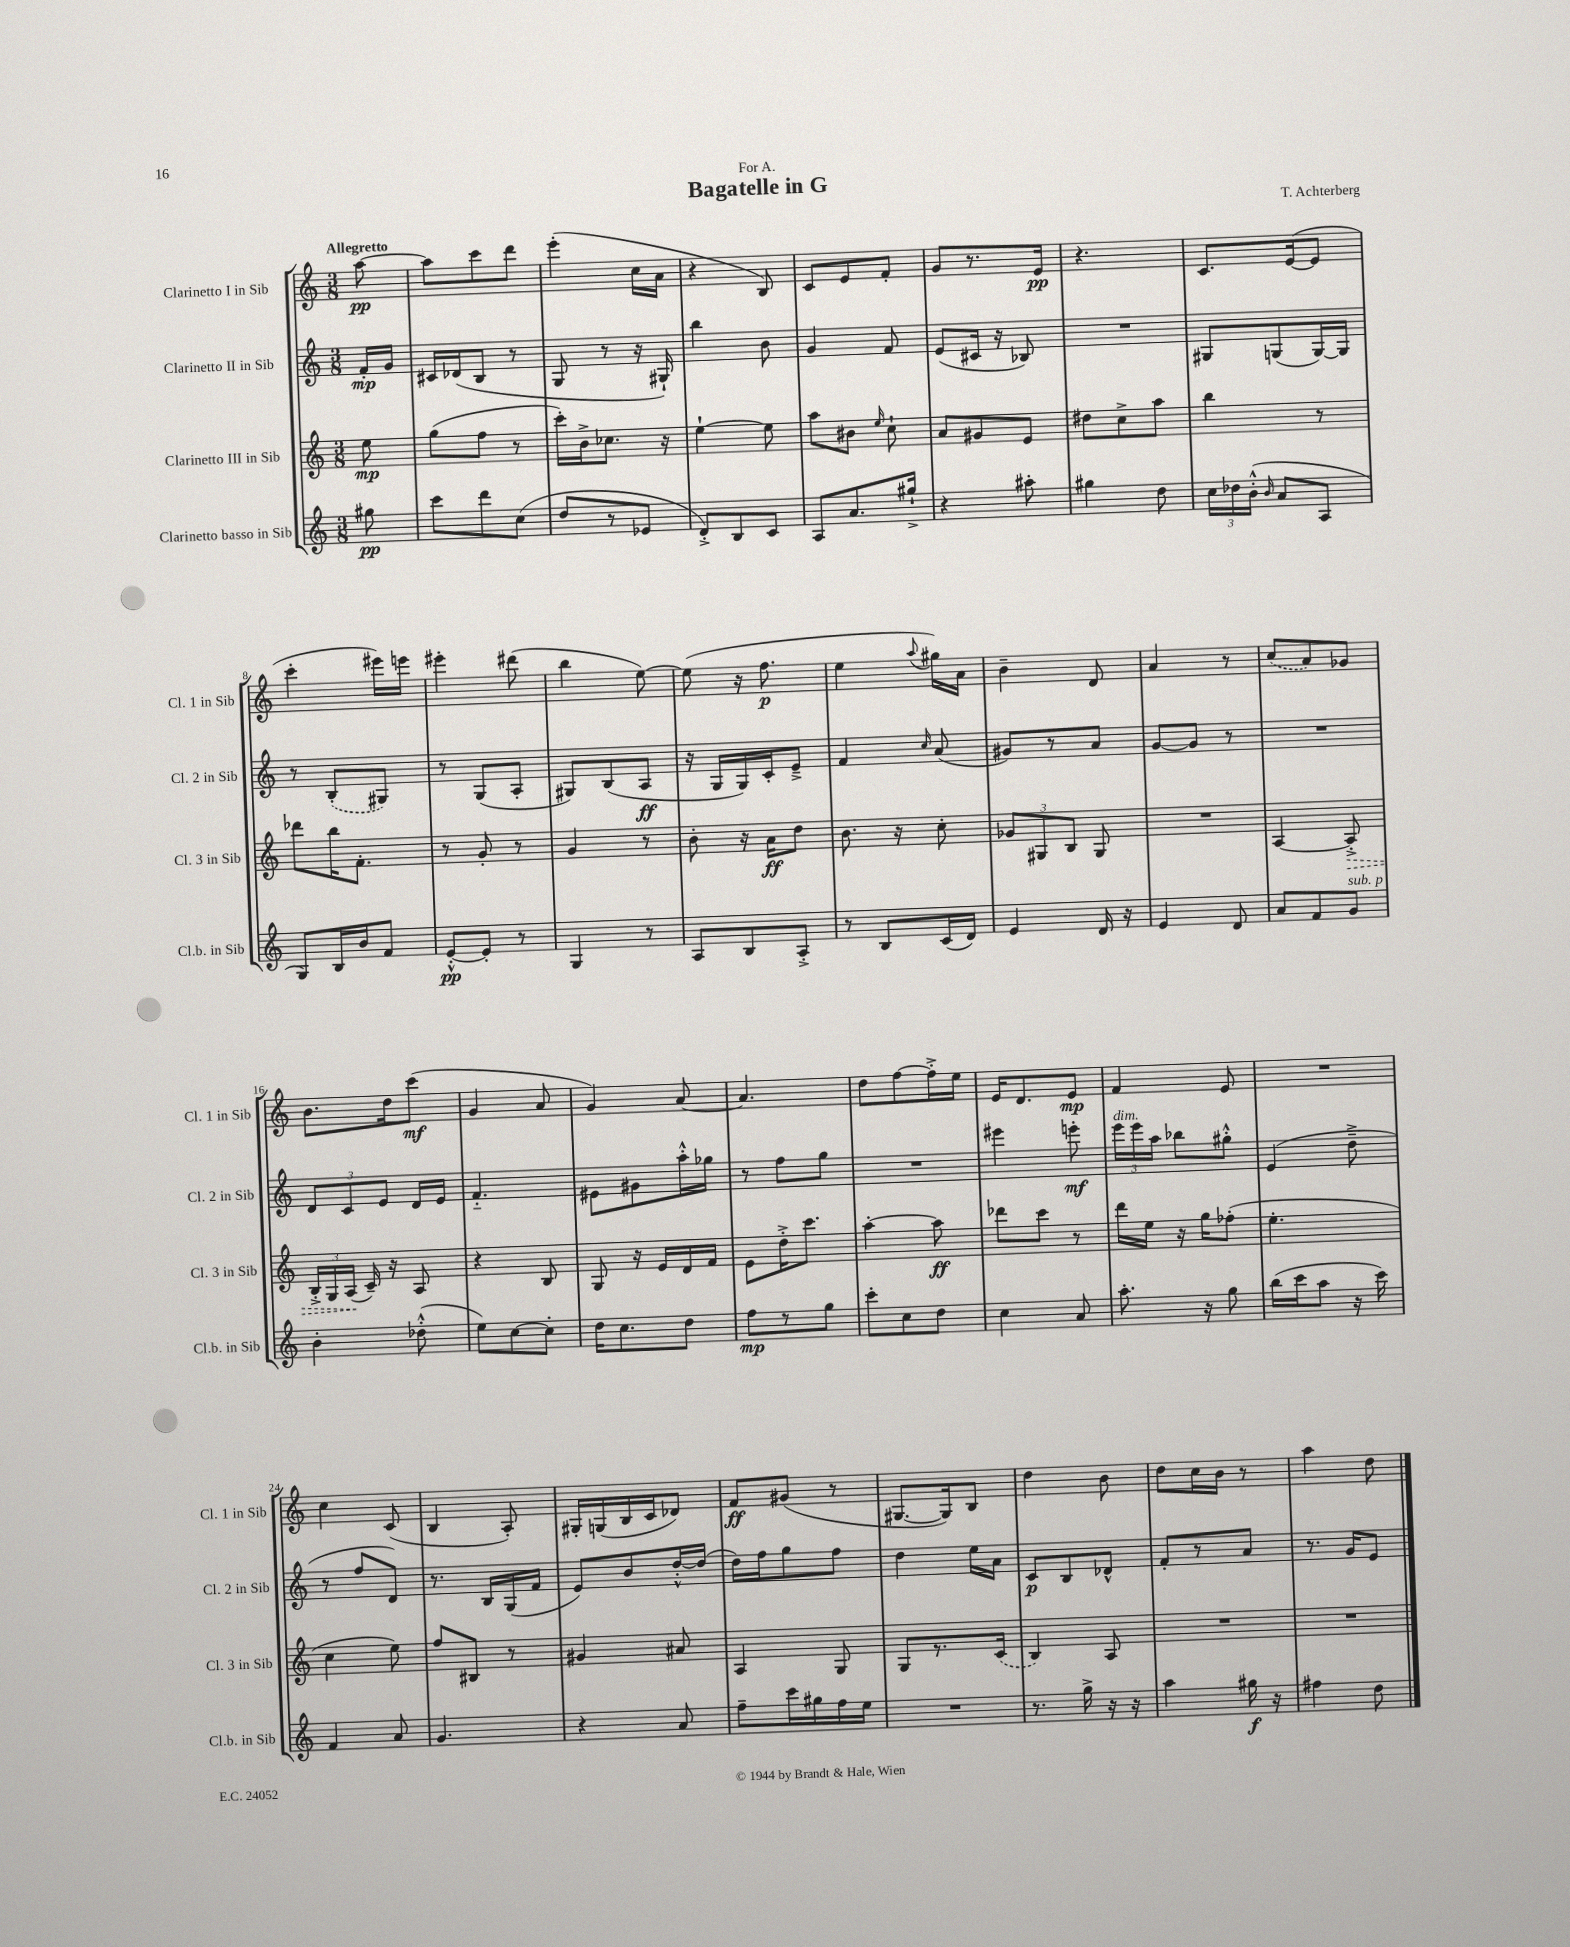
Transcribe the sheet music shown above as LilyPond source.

\header { title = "Bagatelle in G" composer = "T. Achterberg" dedication = "For A." }
<<
\new StaffGroup <<
\new Staff = "s0" \with { instrumentName = "Clarinetto I in Sib" shortInstrumentName = "Cl. 1 in Sib" } {
    \clef treble \key c \major \numericTimeSignature \time 3/8 \partial 8 \tempo "Allegretto"
    \autoBeamOff a''8~\pp |
    a''8[ c'''8 d'''8] |
    e'''4-.( c''16[ a'16] |
    r4 b8) |
    c'8[ e'8 f'8]-. |
    g'8[ r8. e'16]\pp |
    r4. |
    c'8.[ e'16~( e'8] |
    c'''4-. eis'''16[) e'''16] |
    eis'''4-. dis'''8( |
    b''4 e''8~) |
    e''8( r16 f''8.\p |
    e''4 \appoggiatura { a''8 } gis''16[) a'16] |
    b'4-- d'8 |
    a'4 r8 |
    \once \slurDashed c''8[( a'8) ges'8] |
    b'8.[ d''16 c'''8]\mf( |
    g'4 a'8 |
    g'4) a'8~ |
    a'4. |
    d''8[ f''8~ f''16-.-> e''16] |
    e'16[ d'8. e'8]\mp |
    f'4 e'8 |
    R4. |
    c''4 c'8( |
    b4 a8-.) |
    gis16[-. g16( b16 c'16 des'8]) |
    f'8[\ff gis'8]( r8 |
    gis8.[~ gis16) b8] |
    d''4 b'8 |
    d''8[ c''16 b'16] r8 |
    a''4 d''8 \bar "|." |
}
\new Staff = "s1" \with { instrumentName = "Clarinetto II in Sib" shortInstrumentName = "Cl. 2 in Sib" } {
    \clef treble \key c \major \numericTimeSignature \time 3/8 \partial 8
    \autoBeamOff f'16[-.\mp g'16] |
    cis'16[ des'16( b8] r8 |
    g8 r8 r16 gis16-!) |
    b''4 b'8 |
    g'4 f'8 |
    e'8[( cis'16] r16 bes8) |
    R4. |
    gis8[ g8( g16~) g16] |
    r8 \once \slurDashed b8[-.( gis8]) |
    r8 g8[( a8]-. |
    gis8[) b8( a8]\ff |
    r16 g16[ g16) c'16-. e'8]---> |
    f'4 \grace { c''16 } a'8( |
    gis'8[) r8 a'8] |
    g'8[~ g'8] r8 |
    R4. |
    \tuplet 3/2 { d'8[ c'8 e'8] } d'16[ e'16] |
    f'4.-_ |
    eis'8[ gis'8 a''16-.-^ ges''16] |
    r8 f''8[ g''8] |
    R4. |
    eis'''4 e'''8-.\mf |
    \tuplet 3/2 { e'''16[^\markup { \italic "dim." } e'''16 a''16] } bes''8[ gis''8]-.-^ |
    e'4( d''8---> |
    r8 f''8[ d'8]) |
    r8. b16[ g16( f'16] |
    e'8[) b'8 d''16~-.-^ d''16]( |
    d''16[) f''16 g''8 f''8] |
    d''4 e''16[ a'16] |
    c'8[\p b8 des'8]-^ |
    f'8[-. r8 a'8] |
    r8. g'16[ e'8] \bar "|." |
}
\new Staff = "s2" \with { instrumentName = "Clarinetto III in Sib" shortInstrumentName = "Cl. 3 in Sib" } {
    \clef treble \key c \major \numericTimeSignature \time 3/8 \partial 8
    \autoBeamOff e''8\mp |
    g''8[( f''8] r8 |
    c'''16[-.) b'16-> ces''8.] r16 |
    e''4~-! e''8 |
    a''8[ bis'8] \grace { e''16 } c''8-! |
    a'8[ gis'8 e'8] |
    dis''8[ c''8-> a''8] |
    b''4 r8 |
    des'''8[ b''16 f'8.]-. |
    r8 g'8-. r8 |
    g'4 r8 |
    b'8-. r16 a'16[\ff d''8] |
    b'8. r16 c''8-. |
    \tuplet 3/2 { ges'8[ gis8 b8] } gis8 |
    R4. |
    a4~ \once \override Hairpin.style = #'dashed-line a8-.->\> |
    \tuplet 3/2 { b16[-.-> g16 a16]\!( } c'16--) r16 a8 |
    r4 b8 |
    g8 r16 e'16[ d'16 f'16] |
    e'8[ d''16-.-> c'''8.] |
    a''4~-. a''8\ff |
    des'''8[ c'''8] r8 |
    d'''16[ e''16] r16 g''16[ fes''8]-.( |
    e''4.-. |
    c''4 e''8) |
    f''8[ bis8] r8 |
    gis'4 ais'8 |
    a4 g8 |
    g8[ r8. \once \slurDashed c'16]( |
    b4) a8 |
    R4. |
    R4. \bar "|." |
}
\new Staff = "s3" \with { instrumentName = "Clarinetto basso in Sib" shortInstrumentName = "Cl.b. in Sib" } {
    \clef treble \key c \major \numericTimeSignature \time 3/8 \partial 8
    \autoBeamOff gis''8\pp |
    c'''8[ d'''8 c''8]( |
    d''8[ r8 ees'8] |
    d'8[-.->) b8 c'8] |
    a8[ a'8. gis''16]-!-> |
    r4 ais''8-. |
    gis''4 d''8 |
    \tuplet 3/2 { c''16[ des''16 b'16]-.-^( } \grace { b'16 } a'8[ a8] |
    g8[) b16 b'16 f'8] |
    e'8[~-.-^\pp e'8]-. r8 |
    g4 r8 |
    a8[ b8 a8]-.-> |
    r8 b8[ c'16( d'16]) |
    e'4 d'16 r16 |
    e'4 d'8 |
    a'8[ f'8 g'8]^\markup { \italic "sub. p" } |
    b'4-. des''8-.-^( |
    e''8[) c''8~ c''8]-. |
    d''16[ c''8. d''8] |
    f''8[\mp r8 g''8] |
    c'''8[-. c''8 d''8] |
    c''4 a'8 |
    a''8.-. r16 g''8 |
    b''16[( c'''16 a''8] r16 c'''16) |
    f'4 a'8 |
    g'4. |
    r4 a'8 |
    f''8[-- c'''16 gis''16 f''16 e''16] |
    R4. |
    r8. g''16-> r16 r16 |
    a''4 gis''16\f r16 |
    fis''4 d''8 \bar "|." |
}
>>
>>
